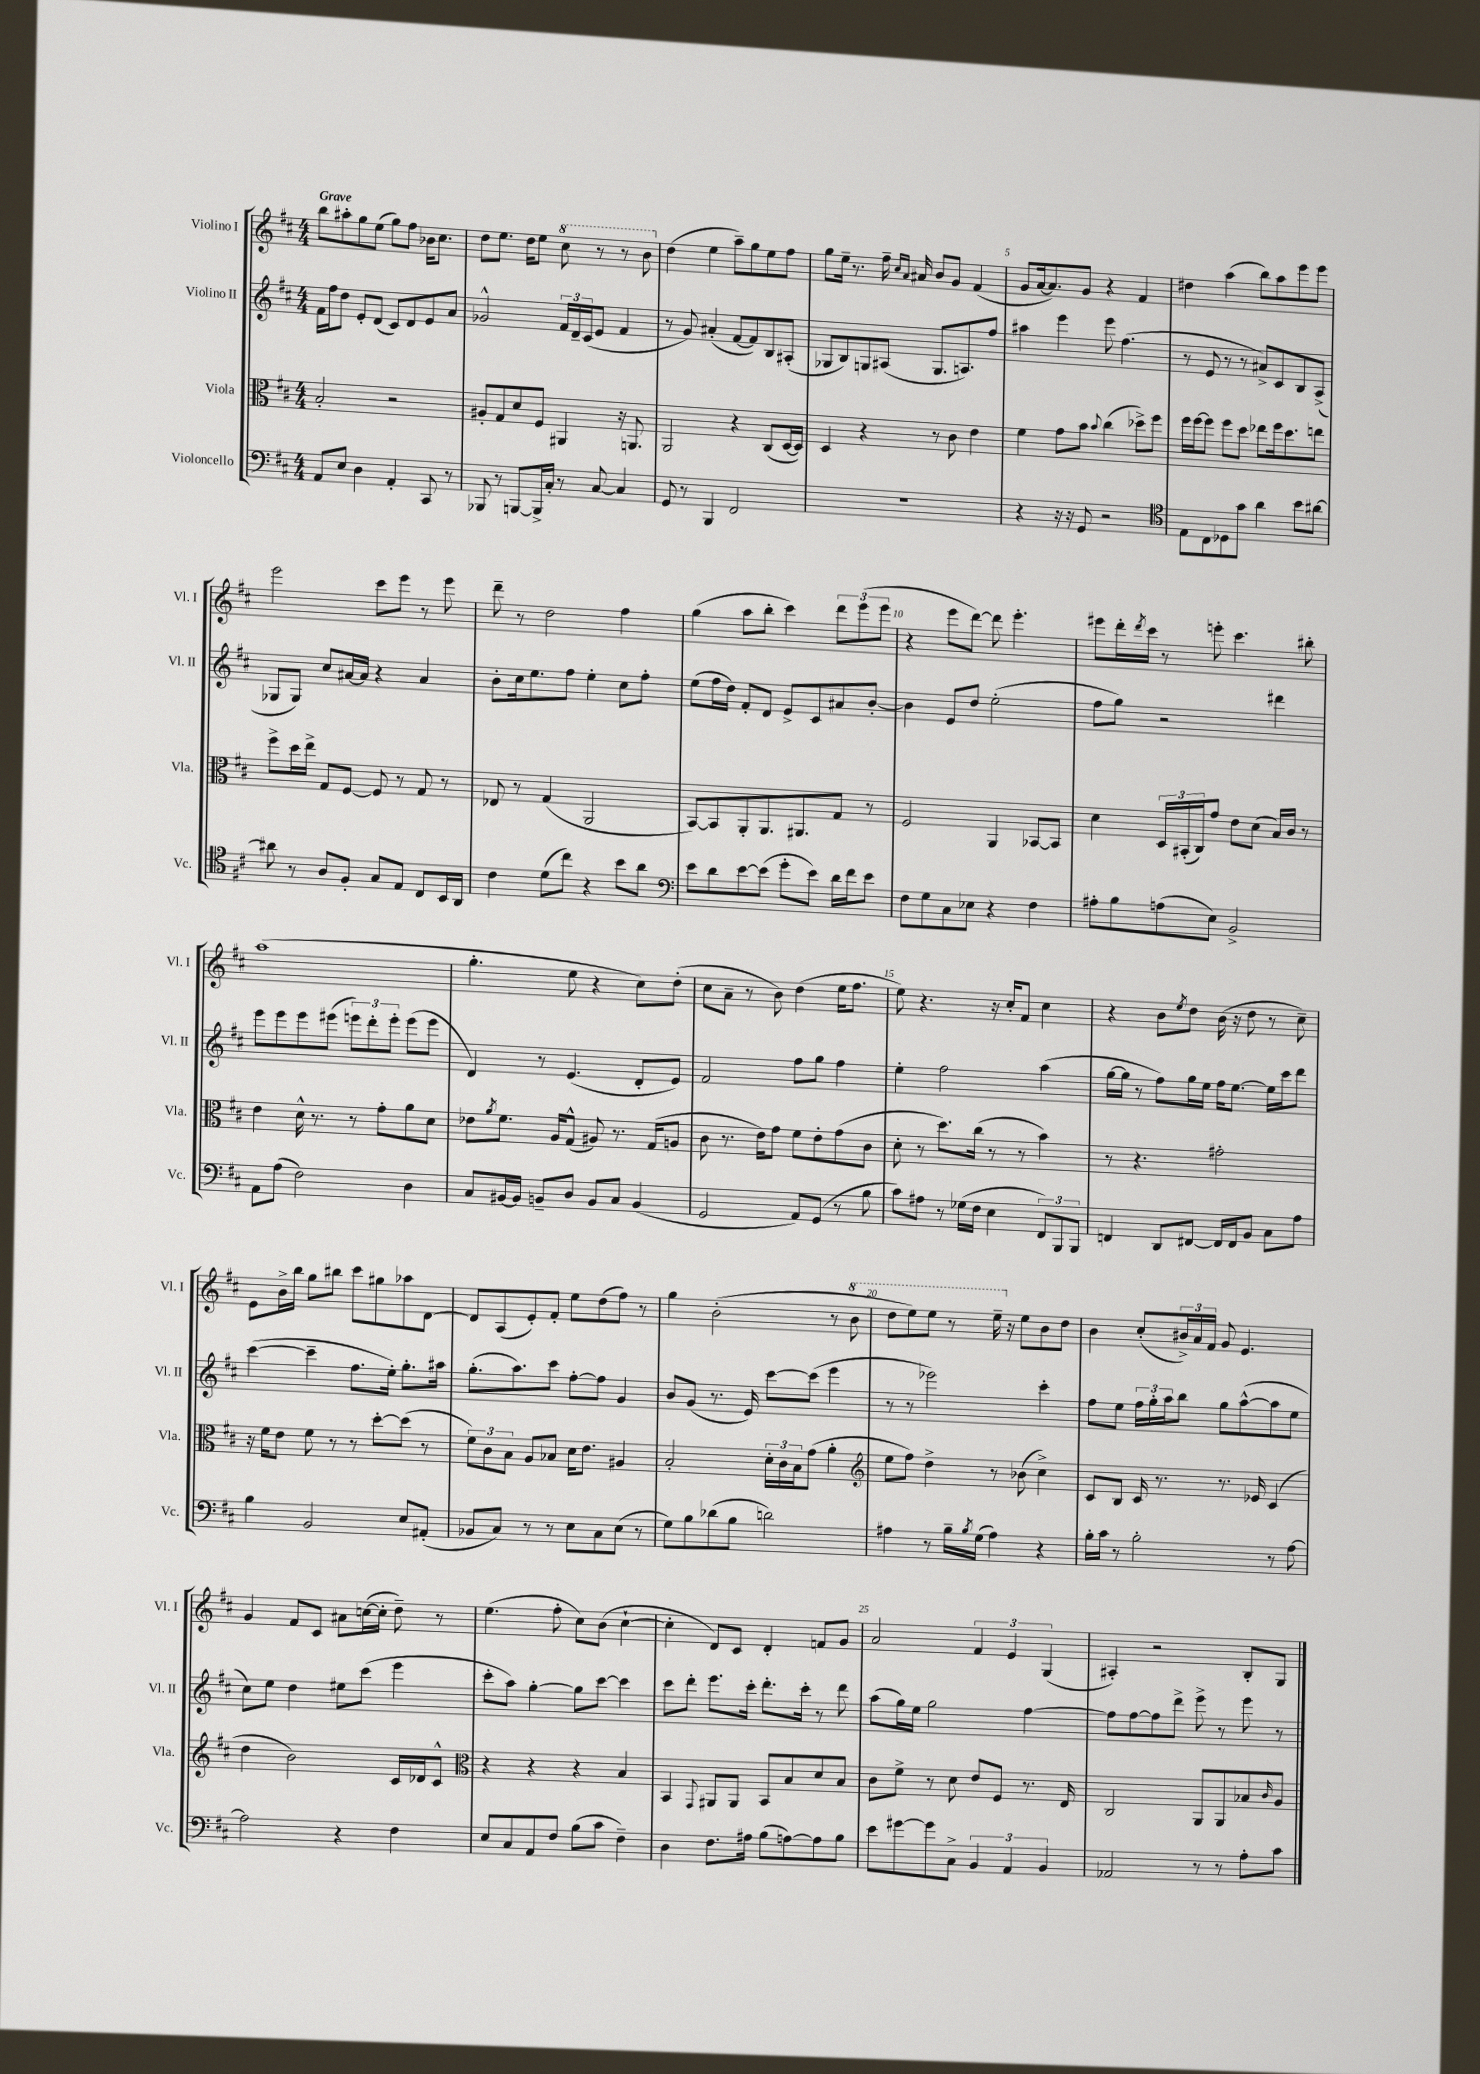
<<
\new StaffGroup <<
\new Staff = "s0" \with { instrumentName = "Violino I" shortInstrumentName = "Vl. I" } {
    \clef treble \key d \major \numericTimeSignature \time 4/4 \tempo "Grave"
    b''8 ais''8-. g''8 e''8( g''8) fis''8 bes'16 cis''8. |
    d''8 e''8. d''16 e''8 \ottava #1 cis'''8 r8 r8 b''8 \ottava #0 |
    d''4( e''4 a''8--) g''8 e''8 fis''8 |
    g''8 e''16-- r8. fis''16-- \grace { cis''16 a'16 } ais'16 b'8 g'8 fis'4( |
    g'8 a'16~ a'8.) g'8 r4 fis'4 |
    dis''4 a''4( b''8) a''8 e'''8 e'''8 |
    e'''2 cis'''8 e'''8 r8 e'''8 |
    d'''8-- r8 d''2 fis''4 |
    g''4( a''8 b''8-. cis'''4) \tuplet 3/2 { d'''8 e'''8( e'''8 } |
    r4 e'''8 d'''8~) d'''8 e'''4.-. |
    eis'''8 d'''16-. \acciaccatura { d'''8 } cis'''16 r8 e'''8-. cis'''4. bis''8-. |
    a''1( |
    g''4.-. e''8 r4 cis''8) d''8-.( |
    cis''8 a'8-- r8 b'8) d''4( e''16 fis''8. |
    e''8) r4. r16 cis''16-. fis'8 cis''4 |
    r4 b'8 \acciaccatura { e''8 } d''8 b'16( r16 d''8 r8 cis''8--) |
    e'8 b'16-> b''16 g''8 bis''8 cis'''8 gis''8 aes''8 d'8~ |
    d'8 a8( e'8-.) fis'8-. e''8 d''8( fis''8) r8 |
    g''4 b'2-.( r8 \ottava #1 b''8 |
    d'''8 e'''8) e'''8 r8 e'''16-- \ottava #0 r16 e''8 b'8 d''8 |
    b'4 cis''8-.( \tuplet 3/2 { bis'16->) a'16 fis'16 } g'8 e'4. |
    g'4 fis'8 cis'8 ais'8 c''16~( c''16-. d''8--) r8 |
    e''4.( fis''8-. cis''8) b'8( cis''4~-! |
    cis''4-. d'8) cis'8 d'4-. f'8 g'8 |
    a'2 \tuplet 3/2 { fis'4 e'4 g4( } |
    ais4-.) r2 b8-. g8 \bar "|." |
}
\new Staff = "s1" \with { instrumentName = "Violino II" shortInstrumentName = "Vl. II" } {
    \clef treble \key d \major \numericTimeSignature \time 4/4
    fis'16 fis''16 d''8 e'8-. d'8( cis'8) d'8 e'8 a'8 |
    ges'2-^ \tuplet 3/2 { fis'16 d'16-- cis'16( } e'8 fis'4 |
    r8 g'8) ais'4-.( fis'8~ fis'8) b8 ais8-.( |
    ges8 b8) g8 ais8( g8. a8.) fis''8 |
    ais''4 e'''4 e'''8 fis''4.( |
    r8 e'8 r8 r8 ais'8->) cis'8 b8 a8->( |
    ges8 ges8) cis''8 ais'16~ ais'16 r4 ais'4 |
    b'8-. cis''16 e''8. fis''8 e''4-. cis''8 fis''8-. |
    e''8( fis''16 d''16) fis'8-. d'8 e'8-> cis'8 ais'8 b'8~-. |
    b'4 e'8 d''8 e''2-.( |
    fis''8 g''8) r2 dis'''4 |
    e'''8 e'''8 e'''8 eis'''8( \tuplet 3/2 { e'''8) d'''8-. e'''8-. } e'''8( e'''8 |
    d'4) r8 e'4.( d'8-. e'8) |
    fis'2 fis''8 g''8 fis''4 |
    e''4-. fis''2 a''4( |
    g''16~ g''16 r8 fis''8) g''16 e''16 fis''16 e''8.~ e''16 cis'''16 d'''8 |
    cis'''4~( cis'''4-- fis''8. e''16-.) g''8.-. ais''16 |
    g''8.-.( a''8.) cis'''8 fis''8~-. fis''8 g'4 |
    b'8 g'8( r8. e'16) cis'''8~ cis'''8( e'''4 |
    r8 r8 ees'''2) cis'''4-. |
    fis''8 e''8 \tuplet 3/2 { fis''16 g''16-. a''16 } b''8 g''8 a''8~-^( a''8 e''8 |
    cis''8) e''8 d''4 eis''8 cis'''8( e'''4 |
    cis'''8-. a''8) g''4~-. g''8 cis'''8~ cis'''4 |
    cis'''8 d'''8-. e'''8. cis'''16-. d'''8.-. cis'''16-. r8 d'''8 |
    a''8( g''16) e''16 g''2 fis''4~ |
    fis''8 fis''8~ fis''8 d'''8-> e'''8-> r8 e'''8 r8 \bar "|." |
}
\new Staff = "s2" \with { instrumentName = "Viola" shortInstrumentName = "Vla." } {
    \clef alto \key d \major \numericTimeSignature \time 4/4
    b2-. r2 |
    ais8-. g8 d'8 fis8 ais,4 r16 a,8. |
    a,2 r4 cis8( d16~ d16) |
    d4 r4 r8 cis'8 e'4 |
    fis'4 g'8 b'8 \appoggiatura { b'8 } cis''4( des''8->) fis''8 |
    fis''16 fis''16~ fis''8 fis''8 d''8 ees''8 fis''16 d''8. e''8 |
    fis''8-> d''16 e''16-> g8 fis8~ fis8 r8 g8 r8 |
    ees8 r8 g4( a,2 |
    b,8~) b,8 a,8-. a,8. ais,8. g8 r8 |
    fis2 a,4 bes,8~ bes,8 |
    d'4 \tuplet 3/2 { d16 bis,16-.( cis16) } g'8 e'8 d'8( b16) cis'16 r8 |
    e'4 d'16-^ r8. r8 g'8-. a'8 d'8 |
    ees'8 \acciaccatura { a'8 } fis'8. a16 g8-^( ais8) r8. g16( a8 |
    cis'8 r8. e'16) g'8 fis'8 e'8-. g'8( cis'8 |
    d'8-. r8 d''8.) cis''16( r8 r8 b'4) |
    r8 r4. gis'2-. |
    r16 fis'16 e'8 fis'8 r8 r8 d''8~-. d''8( r8 |
    \tuplet 3/2 { fis'8) cis'8 b8 } a8 bes8 d'16 e'8. ais4 |
    b2-. \tuplet 3/2 { d'16-. cis'16 b16 } g'8( a'4-. |
    \clef treble e''8 fis''8) d''4-> r8 bes'8( cis''4->) |
    cis'8 b8 cis'16 r8. r8. ees'16 cis'4( |
    d''4 b'2) cis'16 des'16 cis'8-^ |
    \clef alto r4 r4 r4 b4 |
    b,4 \appoggiatura { g,8 } ais,8 ais,8 b,8 b8 d'8 b8 |
    cis'8 fis'8-> r8 d'8 e'8 fis8 r8. e16 |
    cis2 a,8 a,8 bes8 \grace { cis'16 } a8 \bar "|." |
}
\new Staff = "s3" \with { instrumentName = "Violoncello" shortInstrumentName = "Vc." } {
    \clef bass \key d \major \numericTimeSignature \time 4/4
    a,8 e8 d4 a,4-. cis,8 r8 |
    bes,,8 r8 b,,8~ b,,16-> cis16-. r8 cis8~ cis4 |
    g,8 r8 b,,4 fis,2 |
    R1 |
    r4 r16 r16 g,8 r2 |
    \clef tenor e8 cis8 des8 g'8 a'4 b'8 ais'8~ |
    ais'8 r8 a8 fis8-. g8 e8 cis8 b,16 a,16 |
    cis'4 d'8( cis''8) r4 b'8 a'8 |
    \clef bass e'8 d'8 e'8~ e'8( g'8-. e'8) d'16 fis'16 e'8 |
    fis8 g8 cis8 ees8 r4 fis4 |
    ais8-. b8 a8( e8) b,2-> |
    a,8 a8( fis2) d4 |
    cis8 bis,16~ bis,16 b,8-- d8 b,8 cis8 b,4( |
    g,2 a,8) g,8( r8 b8 |
    cis'8) ais8 r8 ges16( fis16 e4 \tuplet 3/2 { fis,8) b,,8 b,,8 } |
    f,4 d,8 fis,8~ fis,16 fis,16 b,8 cis8 a8 |
    b4 b,2 e8 ais,8-.( |
    bes,8 cis8) r8 r8 e8 cis8 e8( r8 |
    g8) b8 des'8( b8 d'2) |
    ais4 r8 b16-- \acciaccatura { b8 } g16( ais4) r4 |
    b16-. cis'16 r8 b2-. r8 a8~ |
    a2 r4 fis4 |
    e8 cis8 a,8 fis8 b8( cis'8 fis4--) |
    d4 fis8. ais16 b8( a8~) a8 b8 |
    e'8 gis'8~ gis'8 cis8-> \tuplet 3/2 { b,4 a,4 b,4 } |
    aes,2 r8 r8 a8-. cis'8 \bar "|." |
}
>>
>>
\layout { \context { \Score \override BarNumber.break-visibility = ##(#f #t #t) barNumberVisibility = #(every-nth-bar-number-visible 5) } }
